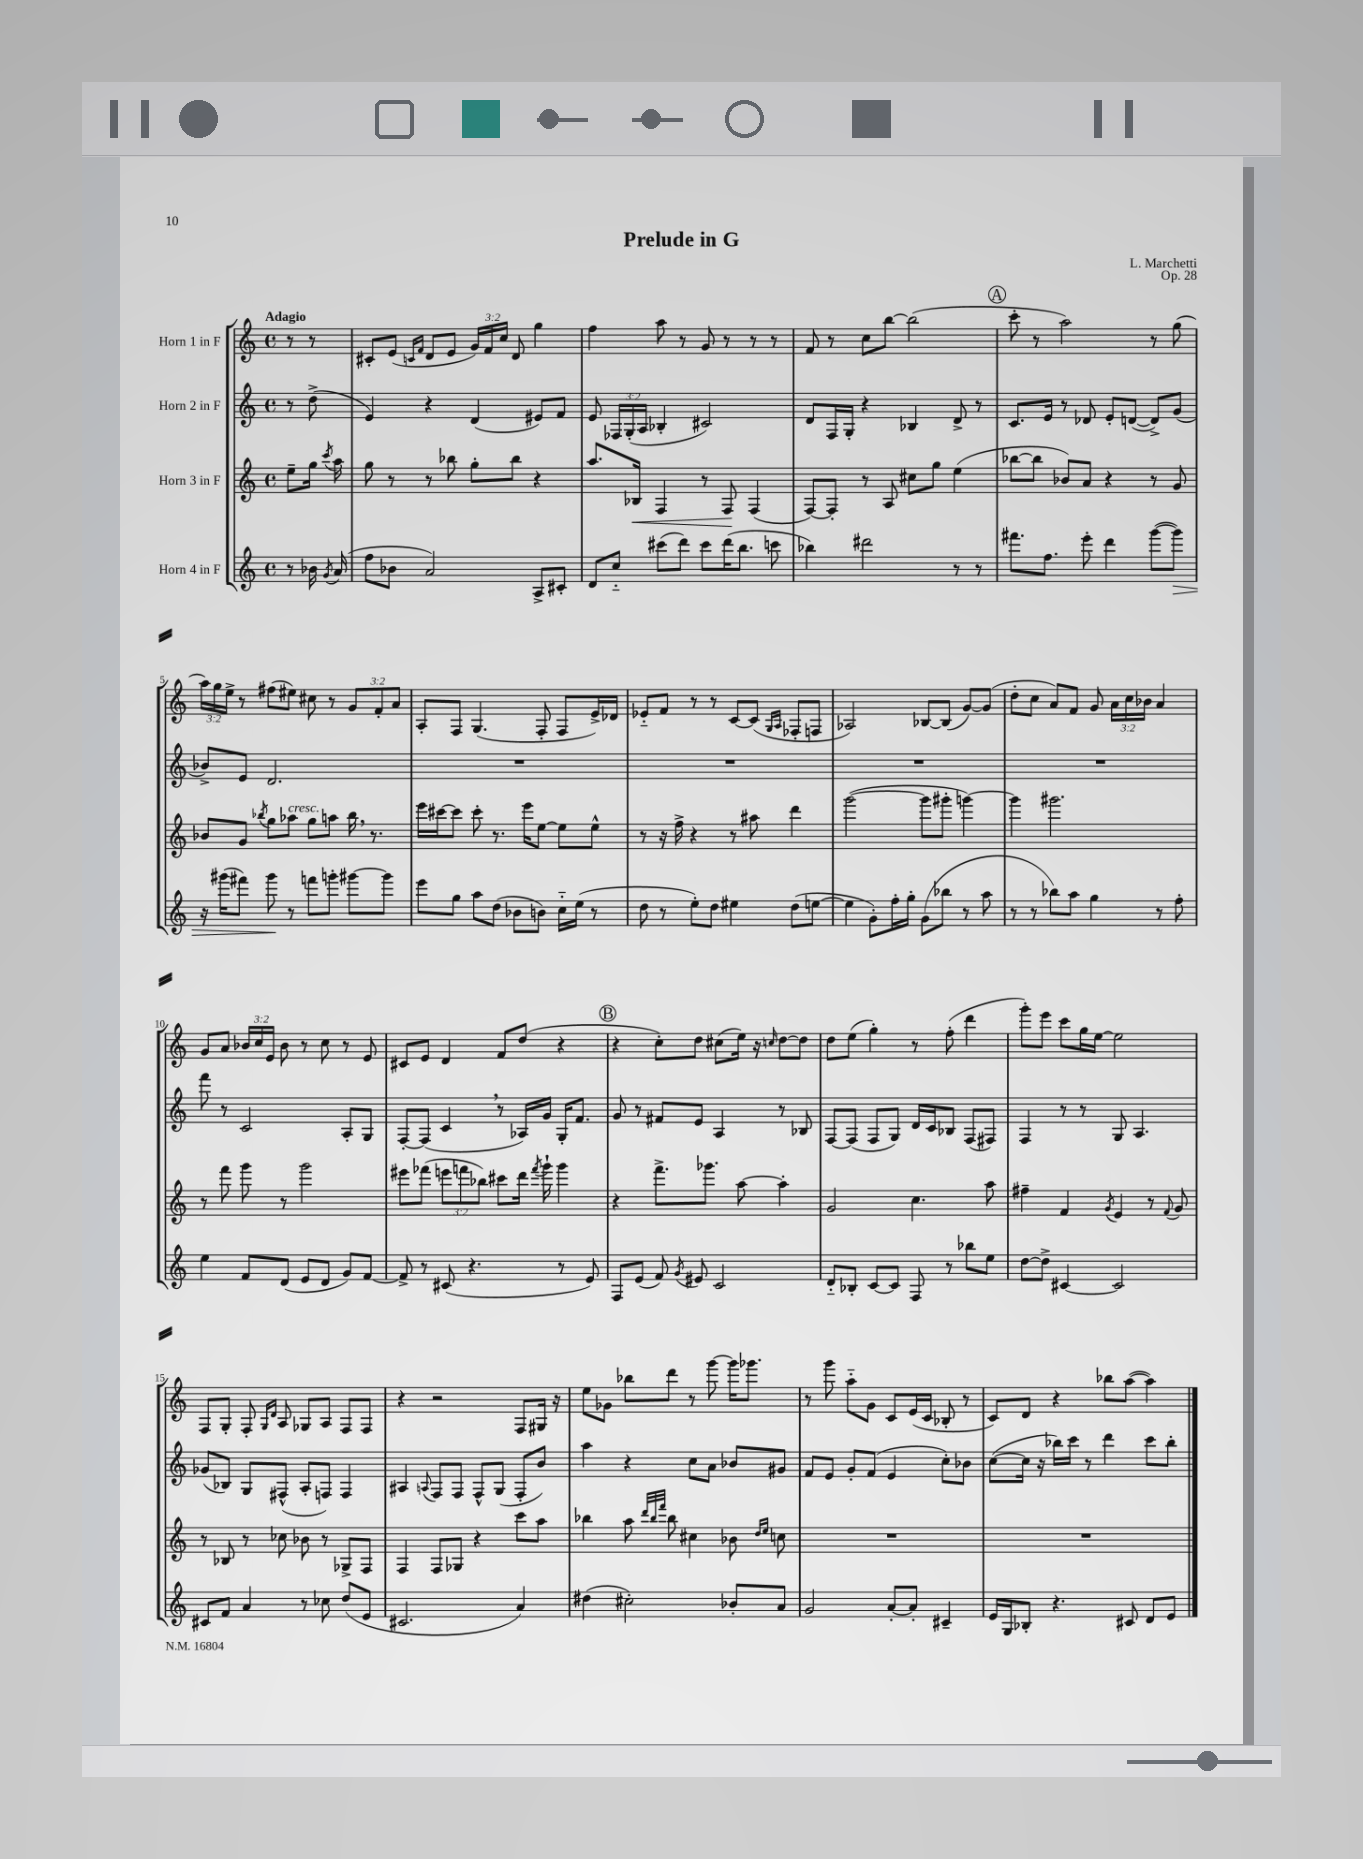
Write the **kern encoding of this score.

**kern	**dynam	**kern	**dynam	**kern	**kern
*part4	*part4	*part3	*part3	*part2	*part1
*staff4	*staff4	*staff3	*staff3	*staff2	*staff1
*I"Horn 4 in F	*	*I"Horn 3 in F	*	*I"Horn 2 in F	*I"Horn 1 in F
*clefG2	*	*clefG2	*	*clefG2	*clefG2
*k[]	*	*k[]	*	*k[]	*k[]
*M4/4	*	*M4/4	*	*M4/4	*M4/4
*met(c)	*	*met(c)	*	*met(c)	*met(c)
=	=	=	=	=	=
!	!	!	!	!	!LO:TX:a:B:t=Adagio
8r	.	8ee~\L	.	8r	8r
16b-X\	.	16gg\Jk	.	(8dd^\	8r
8qg/	.	8qccc/	.	.	.
(16a/	.	16aa\	.	.	.
=1	=1	=1	=1	=1	=1
8ff\L	.	8gg\	.	4e/)	8c#X'/L
8b-X\J	.	8r	.	.	(8e/J
.	.	.	.	.	16qqcn/LL
.	.	.	.	.	16qqf/JJ
2a/)	.	8r	.	4r	8d/L
.	.	8bb-X\	.	.	8e/J
.	.	8gg'\L	.	(4d/	24g/LL)
.	.	.	.	.	24f/
.	.	.	.	.	24cc/JJ
.	.	8bb-\J	.	.	8d/
8A^/L	.	4r	.	8e#X/L)	4gg\
8c#X'/J	.	.	.	8f/J	.
=2	=2	=2	=2	=2	=2
8d/L	.	8.aa/L	.	8e/	4ff\
8cc/J	.	.	.	24F-X/LL	.
.	.	.	.	(24G'/	.
!	!	!	!LO:HP:b	!	!
.	.	16B-X/Jk	<	.	.
.	.	.	.	24A/JJ	.
(8ccc#X\L	.	4F/	.	4B-X'/	8aa\
8ddd\J)	.	.	.	.	8r
8ccc#\L	.	8r	.	2c#X/)	8g/
(16ddd\K	.	8F/	.	.	8r
8.bb\J	.	.	.	.	.
.	.	(4F/	[	.	8r
8cccn\	.	.	.	.	8r
=3	=3	=3	=3	=3	=3
4bb-X\)	.	[8F/L)	.	8d/L	8f/
.	.	8F'/J]	.	16F/L	8r
.	.	.	.	16G'/JJ	.
2ddd#X\	.	8r	.	4r	8cc\L
.	.	8A/	.	.	[8bb\J
.	.	8cc#X\L	.	4B-X/	(2bb\]
.	.	8gg\J	.	.	.
8r	.	(4ee\	.	8d^/	.
8r	.	.	.	8r	.
!!LO:REH:place=s1:t=A
=4	=4	=4	=4	=4	=4
8.fff#X\L	.	[8bb-X\L	.	8.c/L	8ccc'\
.	.	8bb-\J]	.	.	8r
8.ff\J	.	.	.	16e/Jk	.
.	.	8b-X/L)	.	8r	2aa\)
8eee'\	.	8a/J	.	8d-X/	.
4ddd\	.	4r	.	8e'/L	.
.	.	.	.	([8dn/J	.
([8ggg\L	.	8r	.	8d^/L])	8r
!	!LO:HP:b	!	!	!	!
8ggg\J])	>	8g/	.	(8g/J	(8gg\
!!LO:LB:g=z
=5	=5	=5	=5	=5	=5
16r	.	8b-X/L	.	8b-X^/L)	24aa\LL)
.	.	.	.	.	24gg\
(16ggg#X\KL	.	.	.	.	.
.	.	.	.	.	24ee^\JJ
8fff#X\J)	.	8g/J	.	8e/J	8r
.	.	8qbb-X/	.	.	.
8ggg#\	.	8gg\L	.	2.d/	(8ff#X\L
!	!	!LO:TX:a:i:t=cresc.	!	!	!
8r	]	8aa-X\J	.	.	8ee#X\J)
8fffn\L	.	8gg\L	.	.	8cc#X\
8gggn'\J	.	8aan\J	.	.	8r
[8ggg#X\L	.	16bb-,\	.	.	12g/L
.	.	8.r	.	.	.
.	.	.	.	.	12f'/
8ggg#\J]	.	.	.	.	.
.	.	.	.	.	12a/J
=6	=6	=6	=6	=6	=6
8eee\L	.	16eee\LL	.	1r	8A'/L
.	.	[16ccc#X\J	.	.	.
8gg\J	.	8ccc#\J]	.	.	8F/J
8aa\L	.	8ccc#'\	.	.	(4.G/
(8dd\J	.	8.r	.	.	.
8b-X\L	.	.	.	.	.
.	.	16eee\KL	.	.	.
8bn\J)	.	[8ee\J	.	.	8F'/
16cc\LL	.	8ee\L]	.	.	8F/L
(16ee\JJ	.	.	.	.	.
8r	.	8ee^^\J	.	.	16e^/L)
.	.	.	.	.	16d-X/JJ
=7	=7	=7	=7	=7	=7
8dd\	.	8r	.	1r	8e-X/L
8r	.	16r	.	.	8f/J
.	.	16ff^\	.	.	.
8ee'\L)	.	4r	.	.	8r
8dd\J	.	.	.	.	8r
4ee#X\	.	8r	.	.	[8c/L
.	.	8aa#X\	.	.	(8c/J]
.	.	.	.	.	16qqG/LL
.	.	.	.	.	16qqA/JJ
(8dd\L	.	4ddd\	.	.	8F-X'/L
[8een\J	.	.	.	.	8Fn/J
=8	=8	=8	=8	=8	=8
4ee\]	.	([2ggg\	.	1r	2A-X/)
8g'\L)	.	.	.	.	.
16ff'\L	.	.	.	.	.
16gg'\JJ	.	.	.	.	.
(8g\L	.	8ggg\L]	.	.	[8B-X/L
8bb-X\J	.	8ggg#X'\J	.	.	(8B-/J]
8r	.	[4gggn\)	.	.	[8g/L)
8aa\	.	.	.	.	(8g/J]
=9	=9	=9	=9	=9	=9
8r	.	4ggg\]	.	1r	8dd'\L
8r	.	.	.	.	8cc\J
8bb-X\L)	.	2.ggg#X\	.	.	8a/L)
8aa\J	.	.	.	.	8f/J
4gg\	.	.	.	.	8g/
.	.	.	.	.	24a\LL
.	.	.	.	.	24cc\
.	.	.	.	.	24b-X\JJ
8r	.	.	.	.	4a/
8ff'\	.	.	.	.	.
!!LO:LB:g=z
=10	=10	=10	=10	=10	=10
4ee\	.	8r	.	8fff\	8g/L
.	.	8fff\	.	8r	8a/J
8f/L	.	8ggg\	.	2c/	24b-X/LL
.	.	.	.	.	24cc/
.	.	.	.	.	24e/JJ
(8d/J	.	8r	.	.	8b-\
8e/L	.	2ggg\	.	.	8r
8d/J	.	.	.	.	8cc\
8g/L)	.	.	.	8A'/L	8r
[8f/J	.	.	.	8G/J	8e/
=11	=11	=11	=11	=11	=11
8f^/]	.	8eee#X\L	.	[8F'/L	8c#X/L
8r	.	(8fff-X\J	.	(8F/J]	8e/J
(8c#X/	.	12eeen\L	.	4c,/	4d/
.	.	12fffn\	.	.	.
4.r	.	.	.	.	.
.	.	12bb-X\J)	.	.	.
.	.	8ccc#X\L	.	8r	8f/L
.	.	16ddd\Jk	.	16A-X/LL)	(8dd/J
.	.	8qfff/	.	.	.
.	.	16ggg`\	.	16g/JJ	.
8r	.	4ggg\	.	16G'/KL	4r
.	.	.	.	8.f/J	.
8e/)	.	.	.	.	.
!!LO:REH:place=s1:t=B
=12	=12	=12	=12	=12	=12
8F/L	.	4r	.	8g/	4r
(8e/J	.	.	.	8r	.
8f/)	.	8.fff^\L	.	8f#X/L	8cc'\L)
8qg/	.	.	.	.	.
8e#X/	.	.	.	8e/J	8dd\J
.	.	8.ggg-X\J	.	.	.
2c/	.	.	.	4A/	(8cc#X\L
.	.	[8aa\	.	.	16ee\Jk)
.	.	.	.	.	16r
.	.	.	.	.	16qqccn/
.	.	4aa'\]	.	8r	[8dd\L
.	.	.	.	8B-X/	8dd\J]
=13	=13	=13	=13	=13	=13
8d/L	.	2g/	.	[8F/L	8dd\L
8B-X'/J	.	.	.	(8F/J]	(8ee\J
[8c/L	.	.	.	8F/L	4gg'\)
8c/J]	.	.	.	8G/J)	.
8F/	.	4.cc\	.	16d/LL	8r
.	.	.	.	16c/J	.
8r	.	.	.	8B-X/J	(8ff'\
8bb-X\L	.	.	.	(8F/L	4ddd\
8ee\J	.	8aa\	.	8F#X/J)	.
=14	=14	=14	=14	=14	=14
[8dd\L	.	4ff#X~\	.	4F/	8ggg'\L)
8dd^\J]	.	.	.	.	8eee\J
[4c#X/	.	4f/	.	8r	8ccc\L
.	.	.	.	8r	16gg\L
.	.	.	.	.	[16ee\JJ
.	.	8qg/	.	.	.
2c#/]	.	4e/	.	8G/	2ee\]
.	.	.	.	4.A/	.
.	.	8r	.	.	.
.	.	8qqf/	.	.	.
.	.	8g/	.	.	.
!!LO:LB:g=z
=15	=15	=15	=15	=15	=15
8c#X/L	.	8r	.	(8g-X/L	8F/L
8f/J	.	8B-X/	.	8B-X/J)	8G'/J
4a/	.	8r	.	8G/L	8F'/
.	.	.	.	.	16qqG/LL
.	.	.	.	.	16qqd/JJ
.	.	8cc-X\	.	(8F#X^^/J	8A/
8r	.	8b-X\	.	8A'/L	8G-X/L
8cc-X\	.	8r	.	8Fn/J)	8A/J
(8dd/L	.	8G-X^/L	.	4F/	8F/L
8e/J	.	8F/J	.	.	8F/J
=16	=16	=16	=16	=16	=16
2.c#X/	.	4F/	.	4A#X/	4r
.	.	.	.	8qqAn/	.
.	.	8F/L	.	8F/L	2r
.	.	8G-X/J	.	8F/J	.
.	.	4r	.	8F^^/L	.
.	.	.	.	(8G/J	.
4a/)	.	8ccc\L	.	8F'/L	8F/L
.	.	8aa\J	.	8b/J)	16G#X/Jk
.	.	.	.	.	16r
=17	=17	=17	=17	=17	=17
(4dd#X\	.	4bb-X\	.	4aa\	8ee\L
.	.	.	.	.	8g-X\J
2cc#X'\)	.	8aa\	.	4r	8bb-X\L
.	.	32qqddd/LLL	.	.	.
.	.	32qqbb-/	.	.	.
.	.	32qqfff/JJJ	.	.	.
.	.	8bb-\	.	.	8ddd\J
.	.	4cc#X\	.	8cc\L	8r
.	.	.	.	8a\J	[8ggg\
8b-X'/L	.	8b-X\	.	8b-X/L	16ggg\KL]
.	.	.	.	.	8.ggg-X\J
.	.	16qqdd/LL	.	.	.
.	.	16qqee/JJ	.	.	.
8a/J	.	8ccn\	.	8g#X/J	.
=18	=18	=18	=18	=18	=18
2g/	.	1r	.	8f/L	8r
.	.	.	.	8e/J	8ggg\
.	.	.	.	8g'/L	8aa\L
.	.	.	.	(8f/J	8g\J
[8a'/L	.	.	.	4e/	8c/L
8a'/J]	.	.	.	.	(16e/L
.	.	.	.	.	16c/JJ
4c#X~/	.	.	.	8cc'\L)	8B-X'/
.	.	.	.	8b-X\J	8r
=19	=19	=19	=19	=19	=19
16e/LL	.	1r	.	([8cc\L	8c/L)
16G/J	.	.	.	.	.
8B-X'/J	.	.	.	16cc\Jk]	8d/J
.	.	.	.	16r	.
4.r	.	.	.	16bb-X\LL)	4r
.	.	.	.	16ccc\JJ	.
.	.	.	.	8r	.
.	.	.	.	4ddd\	8bb-X\L
8c#X/	.	.	.	.	([8aa\J
8d/L	.	.	.	8ccc\L	4aa\])
8e/J	.	.	.	8bb-'\J	.
==	==	==	==	==	==
*-	*-	*-	*-	*-	*-
